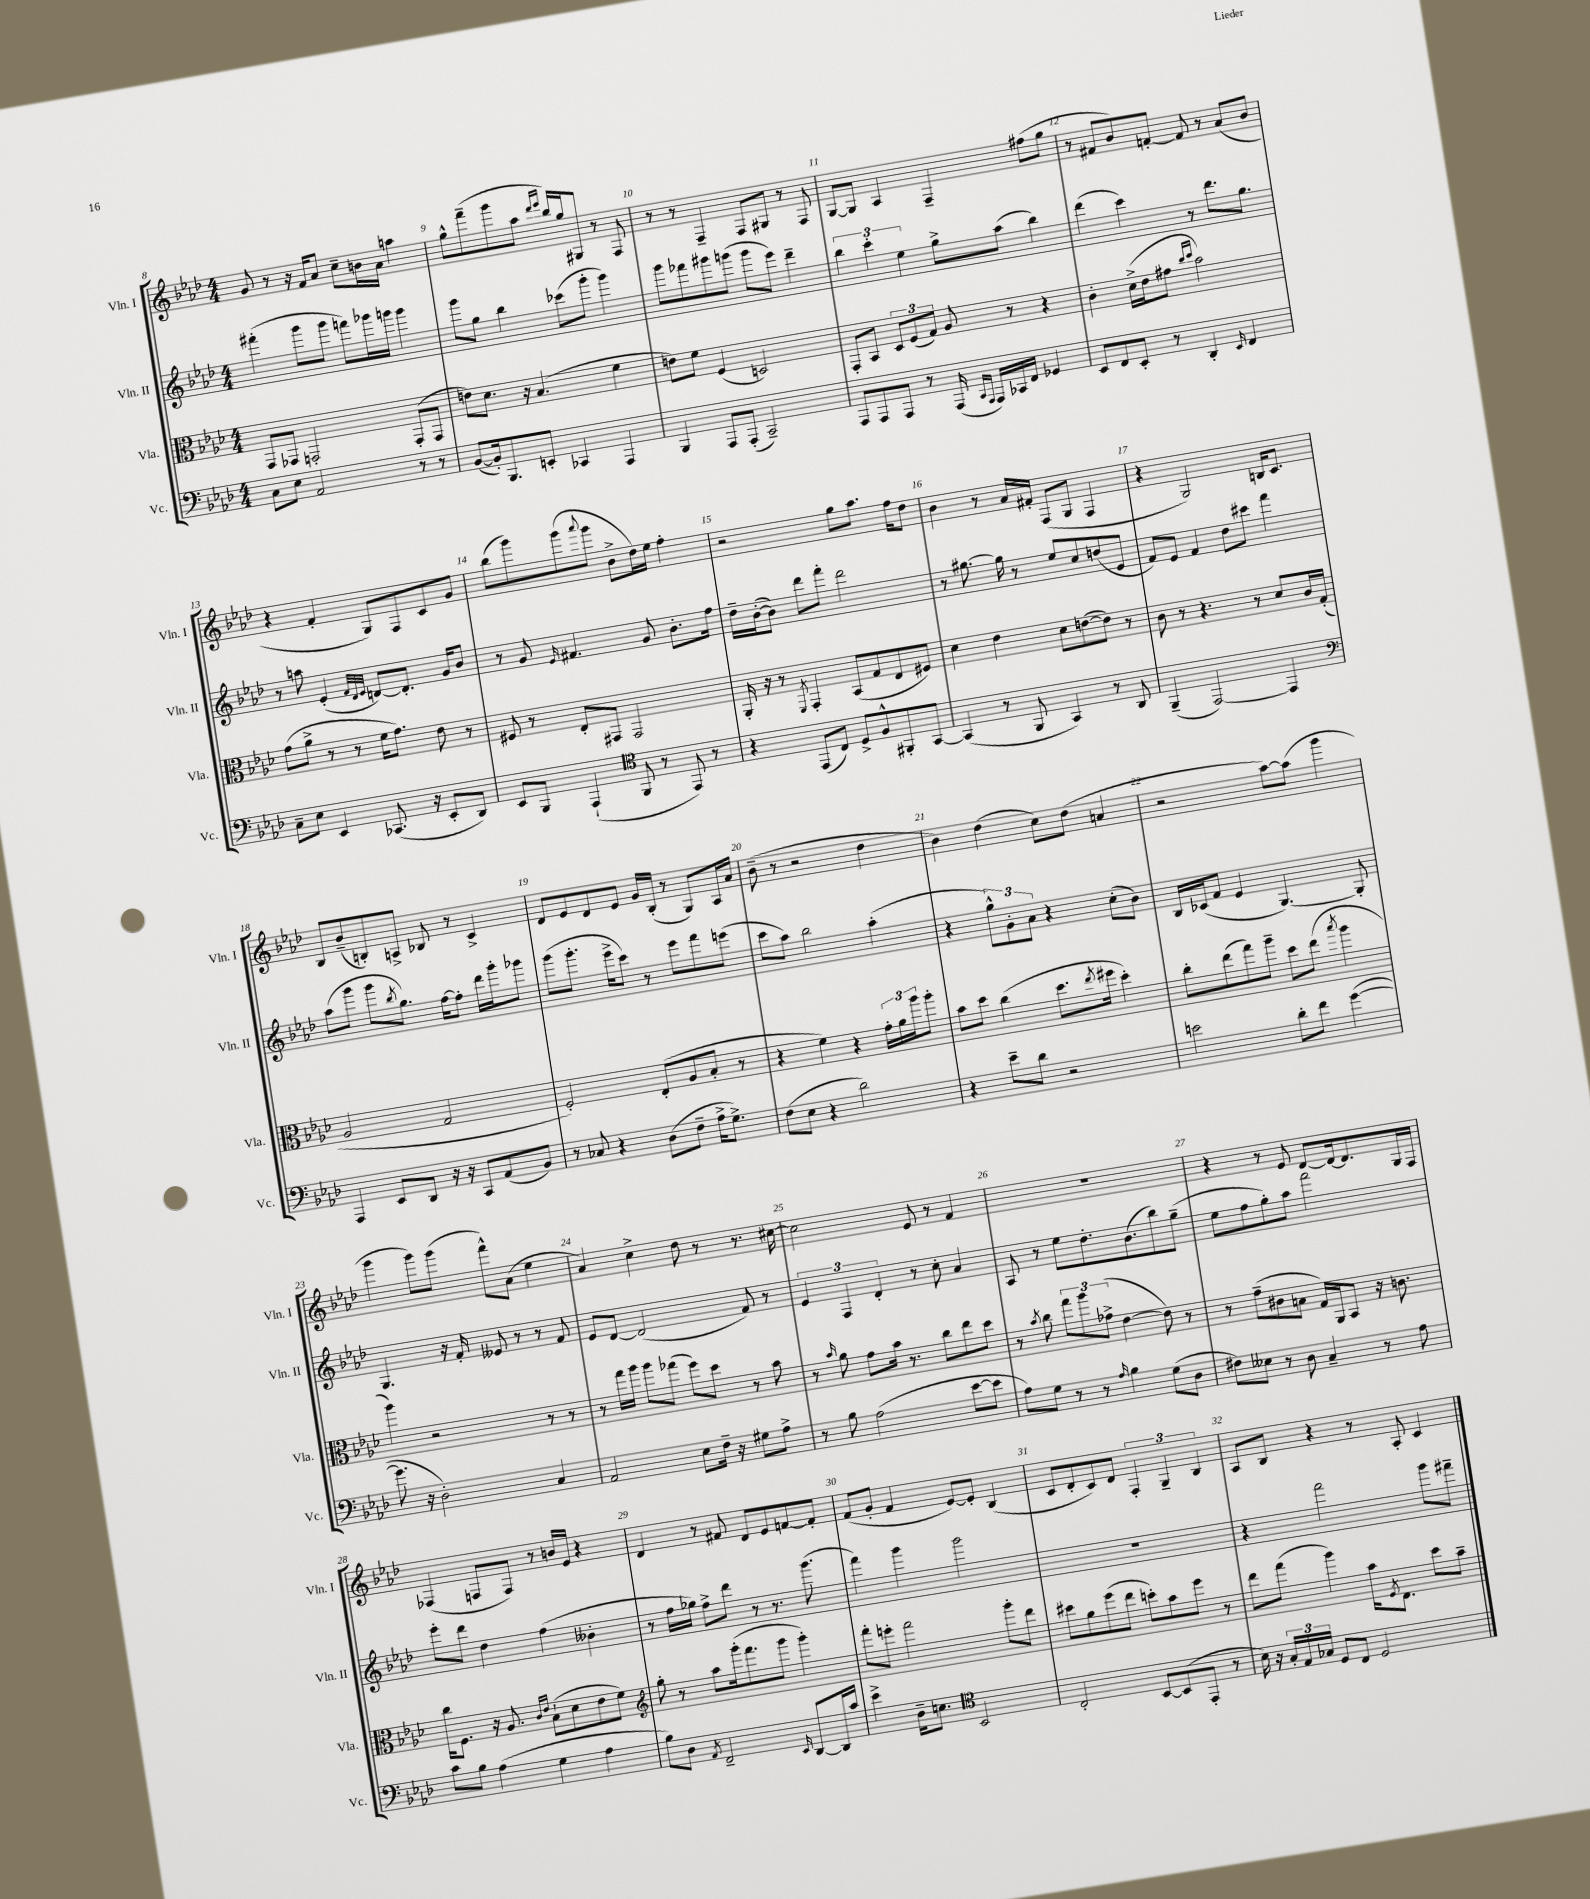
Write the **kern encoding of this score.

**kern	**kern	**kern	**kern
*staff4	*staff3	*staff2	*staff1
*clefF4	*clefC3	*clefG2	*clefG2
*k[b-e-a-d-]	*k[b-e-a-d-]	*k[b-e-a-d-]	*k[b-e-a-d-]
*M4/4	*M4/4	*M4/4	*M4/4
8C	8GG	(4fff#'	8g
8E-	8GG-	.	8r
2AA-	2GG'	8ggg	16r
.	.	.	16f
.	.	8ggg	8a-
.	.	8fff)	8cc~
.	.	16ggg-	16b
.	.	16ggg	16a-
8r	(8GG'	4ggg	4aa
8r	8GG	.	.
=	=	=	=
([8BB-	8e)	8ggg	8gg^^
16BB-'])	8.d-	8gg	(8fff~
8.BBB-	.	.	.
.	.	4bb-	8ggg
.	16r	.	.
8EE'	(4.B-	.	8aa-
.	.	.	16qqddd-
.	.	.	16qqeee-
4CC-	.	(8ccc-	16bb-)
.	.	.	16gg
.	.	8ggg'	8G#
4AAA-	4f	4ggg)	8r
.	.	.	8F
=	=	=	=
4BBB-	8e)	8ggg	8r
.	8f	8fff-	8r
8AAA-	(4F	8ggg#	4F~
(8AAA-'	.	(8ggg	.
2CC~)	2D)	8ggg	8F
.	.	8eee-)	8G#
.	.	4ddd-~	8r
.	.	.	8F
=	=	=	=
8AAA-	8GG'	6bb-	[8G
8AAA-	8BB-	.	8G]
.	.	6ccc'	.
8AAA-	12D-	.	4A-
.	(12F	6ee-	.
8r	.	.	.
.	12G)	.	.
(16AAA-	8A-	8gg^	4F~
16qqCC	.	.	.
16qqAAA-	.	.	.
16AAA-)	.	.	.
16CC-	8r	(8aa-	.
16FF	.	.	.
4GG-	4r	4bb-)	(8ff#
.	.	.	8gg
=	=	=	=
8EE-	4c'	(4ddd-	8r
8FF	.	.	8f#
8EE-'	(16d-^	4ccc)	8b-)
.	16e-	.	.
8r	8g#	.	[8f'
.	16qqcc	.	.
.	16qqdd-	.	.
4DD-'	2b-)	8r	8f]
.	.	8.ddd-	8r
16qqEE-	.	.	.
4FF	.	.	(8a-
.	.	8.gg	.
.	.	.	8b-
=	=	=	=
8C~	(8g	8r	4r
8E-	8a-^	8aa	.
4EE-	8r	(4e-'	4f'
.	8r	.	.
.	.	32qqf	.
.	.	32qqd-	.
.	.	32qqe-	.
(8.CC-	16f	[8d)	8G)
.	8.g)	.	.
.	.	8.d']	8F
16r	.	.	.
8EE-'	8e-	.	8c
.	.	16g	.
8DD-)	8r	8b-	8g
=	=	=	=
8EE-	8F#	8r	(8bb-
8BBB-	8r	8g	8ggg)
.	.	16qqe-	.
(4AAA-`	8E-'	4.f#	(8ggg
.	.	.	8qqaaa-
.	8GG#	.	8ggg
*clefC4	*	*	*
8FF	2GG#	.	8b-^
8r	.	8g	16dd-)
.	.	.	16ee-
8EE-)	.	8.b-'	4ff'
8r	.	.	.
.	.	16ff	.
=	=	=	=
4r	16AA-'	16dd-~	2r
.	16r	([16b-'	.
.	8r	8b-])	.
.	8qFF	.	.
(8EE-	4GG'	8ddd-	.
8C)	.	8fff'	.
8D-^	(8BB-	2ddd-	8gg
8F^^	8G	.	8.aa-
8FF#'	8E-	.	.
.	.	.	16ff
[8GG	8F#)	.	8dd-
=	=	=	=
(4GG]	4d-	8r	4b-
.	.	[8.gg#	.
8r	4e-	.	8r
.	.	16gg#]	.
8FF	.	8r	16a-
.	.	.	16f#'
4GG)	8d-	8ee-	(8F
.	([8e	8cc	8G
8r	8e])	(8dd	4F
8AA-	8r	8e-	.
=	=	=	=
(4FF~	8c	8f)	4r
.	8r	8e-	.
[2EE-)	4.r	4f	2G)
.	.	8dd-	.
.	8r	8ccc#	.
4EE-]	8d-	4fff	16B
.	.	.	8.c
.	16c	.	.
.	(16G'	.	.
=	=	=	=
*clefF4	*	*	*
4AAA-	2A-	(8aa-	8B-
.	.	8ggg	(8b-~
8EE-	.	8ggg	8B')
.	.	8qbb-	.
8DD-	.	8.gg)	8A^
16r	2G	.	8B-
16r	.	[16ff	.
8CC	.	8ff']	8r
(8AA-	.	16ddd-	4c^
.	.	16ggg'	.
8BB-)	.	8ggg-	.
=	=	=	=
8r	2F')	(8ggg	8d-
8C-	.	8.ggg'	8e-
4r	.	.	8d-
.	.	16eee-^	.
.	.	8ccc)	8e-
(8D-	(8E-'	8r	16g
.	.	.	(16B-'
8F~	8A-	8eee-	8r
16A-^	8B-'	8fff	8G)
8.G^)	.	.	.
.	8r	(8eee	16A-
.	.	.	16a-
=	=	=	=
(8F	4r	8ccc	(8b-~
8E-	.	8aa-)	8r
4r	4f)	2bb-	2r
2d-)	4r	.	.
.	24g'	(4aa-'	4dd-
.	24a-	.	.
.	24aa-	.	.
.	8aa-'	.	.
=	=	=	=
4r	8b-	4r	4b-)
.	8dd-	.	.
8e-~	(4cc	12gg^^)	(4dd-
.	.	12g'	.
8d-	.	.	.
.	.	12a-	.
2r	8.dd-	4r	8cc)
.	.	.	(8dd-
.	8qee-	.	.
.	16ff#	.	.
.	4dd-')	(8cc'	4a
.	.	8b-)	.
=	=	=	=
2e	8cc'	16B-	2r
.	.	(16c-	.
.	(8ee-	8f	.
.	8gg)	4e-	.
.	8aa-~	.	.
8d-'	8dd-	[4.G)	[8aa-)
8f	(8ee-	.	(8aa-]
.	8qbb-	.	.
([4g	4aa-	.	4ggg
.	.	8G']	.
=	=	=	=
8.g]	4aa-)	4.G	4ggg
16r	.	.	.
2D-')	2r	.	8ggg)
.	.	16r	(8ggg
.	.	16f'	.
.	.	8e--	8fff^^)
.	.	8r	(8a-
4C	8r	8r	4ee-
.	8r	8f	.
=	=	=	=
2AA-	8r	8e-	4a-)
.	16gg	[8d-	.
.	16aa-	.	.
.	8aa-	(2d-]	4cc^
.	(8gg-	.	.
8E-	8ff)	.	8dd-
16F~	8dd-	.	8r
16r	.	.	.
8G#	8r	8f)	8.r
8A-^	8b-	8r	.
.	.	.	[16cc#
=	=	=	=
8r	8r	6e-	2cc#]
.	16qqb-	.	.
8B-	8a-	.	.
.	.	6F	.
(2A-	8g	.	.
.	.	6d-'	.
.	16b-	.	.
.	8.r	.	.
.	.	8r	8e-
.	8cc	8cc'	8r
[8e-	8ee-	4a-	4f
8e-]	8dd-	.	.
=	=	=	=
8A-)	8r	8A-	1r
.	8qb-	.	.
8G	8cc	8r	.
8r	12gg	8ee-	.
.	12aa-	.	.
8r	.	8.dd-'	.
.	(12g-^	.	.
16qqA-	.	.	.
4B-	[4e-	.	.
.	.	(8.b-	.
(8G	8e-])	8bb-)	.
8D-	8r	(8gg~	.
=	=	=	=
8F#)	8r	8ee-	4r
8E--	(8g~	8ff	.
8r	8c#	8gg')	8r
8D-	8B	8aa-	8e-
4C~	16G)	2fff	[8d-
.	16AA-	.	.
.	8BB-	.	16d-_
.	.	.	8.d-]
8r	16r	.	.
.	8.c	.	.
8A-	.	.	16G
.	.	.	16F
=	=	=	=
8c	16cc	8eee-'	(4F-
.	8.F	.	.
8B-	.	8ddd-	.
(4A-	16r	4dd-	8F
.	8.A-	.	.
.	.	.	8F)
.	16qqc	.	.
.	16qqe-	.	.
4G	(8B-`	(4ff	8r
.	8d-	.	16b
.	.	.	16e-
4A-	8e-	4b--'	4r
.	8f)	.	.
=	=	=	=
*	*clefG2	*	*
8B-)	8gg'	8r	4d-
8D-	8r	16ff	.
.	.	16gg-)	.
8qAA-	.	.	.
2FF~	8aa-	8ff^	8r
.	(16ggg'	8ddd-	8f#
.	8.fff	.	.
.	.	8r	8d-
.	8ggg	8.r	8e-
16qqEE-	.	.	.
[8DD-	4ggg')	.	[8f
.	.	(8.ggg	.
16DD-]	.	.	8f']
16c	.	.	.
=	=	=	=
4e-^	8fff'	4fff)	(8f
.	8eee'	.	8g'
16D-~	2fff	4ggg	4f
8.E	.	.	.
*clefC4	*	*	*
2BB-	.	2ggg	[8e-)
.	.	.	8e-']
.	8ggg'	.	(4B-
.	8ddd-	.	.
=	=	=	=
2C'	8ccc#	1r	8c
.	8gg	.	8d-'
.	(8eee-	.	8c)
.	8ddd-	.	8d-
[8BB-	8ccc')	.	6F'
(8BB-]	8aa-	.	.
.	.	.	6G~
8EE-'	8eee-	.	.
.	.	.	6B-
8r	8r	.	.
=	=	=	=
16B-)	8ddd-	4r	8A-
16r	.	.	.
24G'	(8fff	.	8B-
24E-	.	.	.
24G-	.	.	.
8D-	4ggg)	2fff	4r
8C	.	.	.
2D-	16aa-	.	8r
.	8qe-	.	.
.	8.d-	.	.
.	.	.	8A-'
.	8ccc	8ggg	4c
.	8aa-~	8fff#~	.
==	==	==	==
*-	*-	*-	*-
